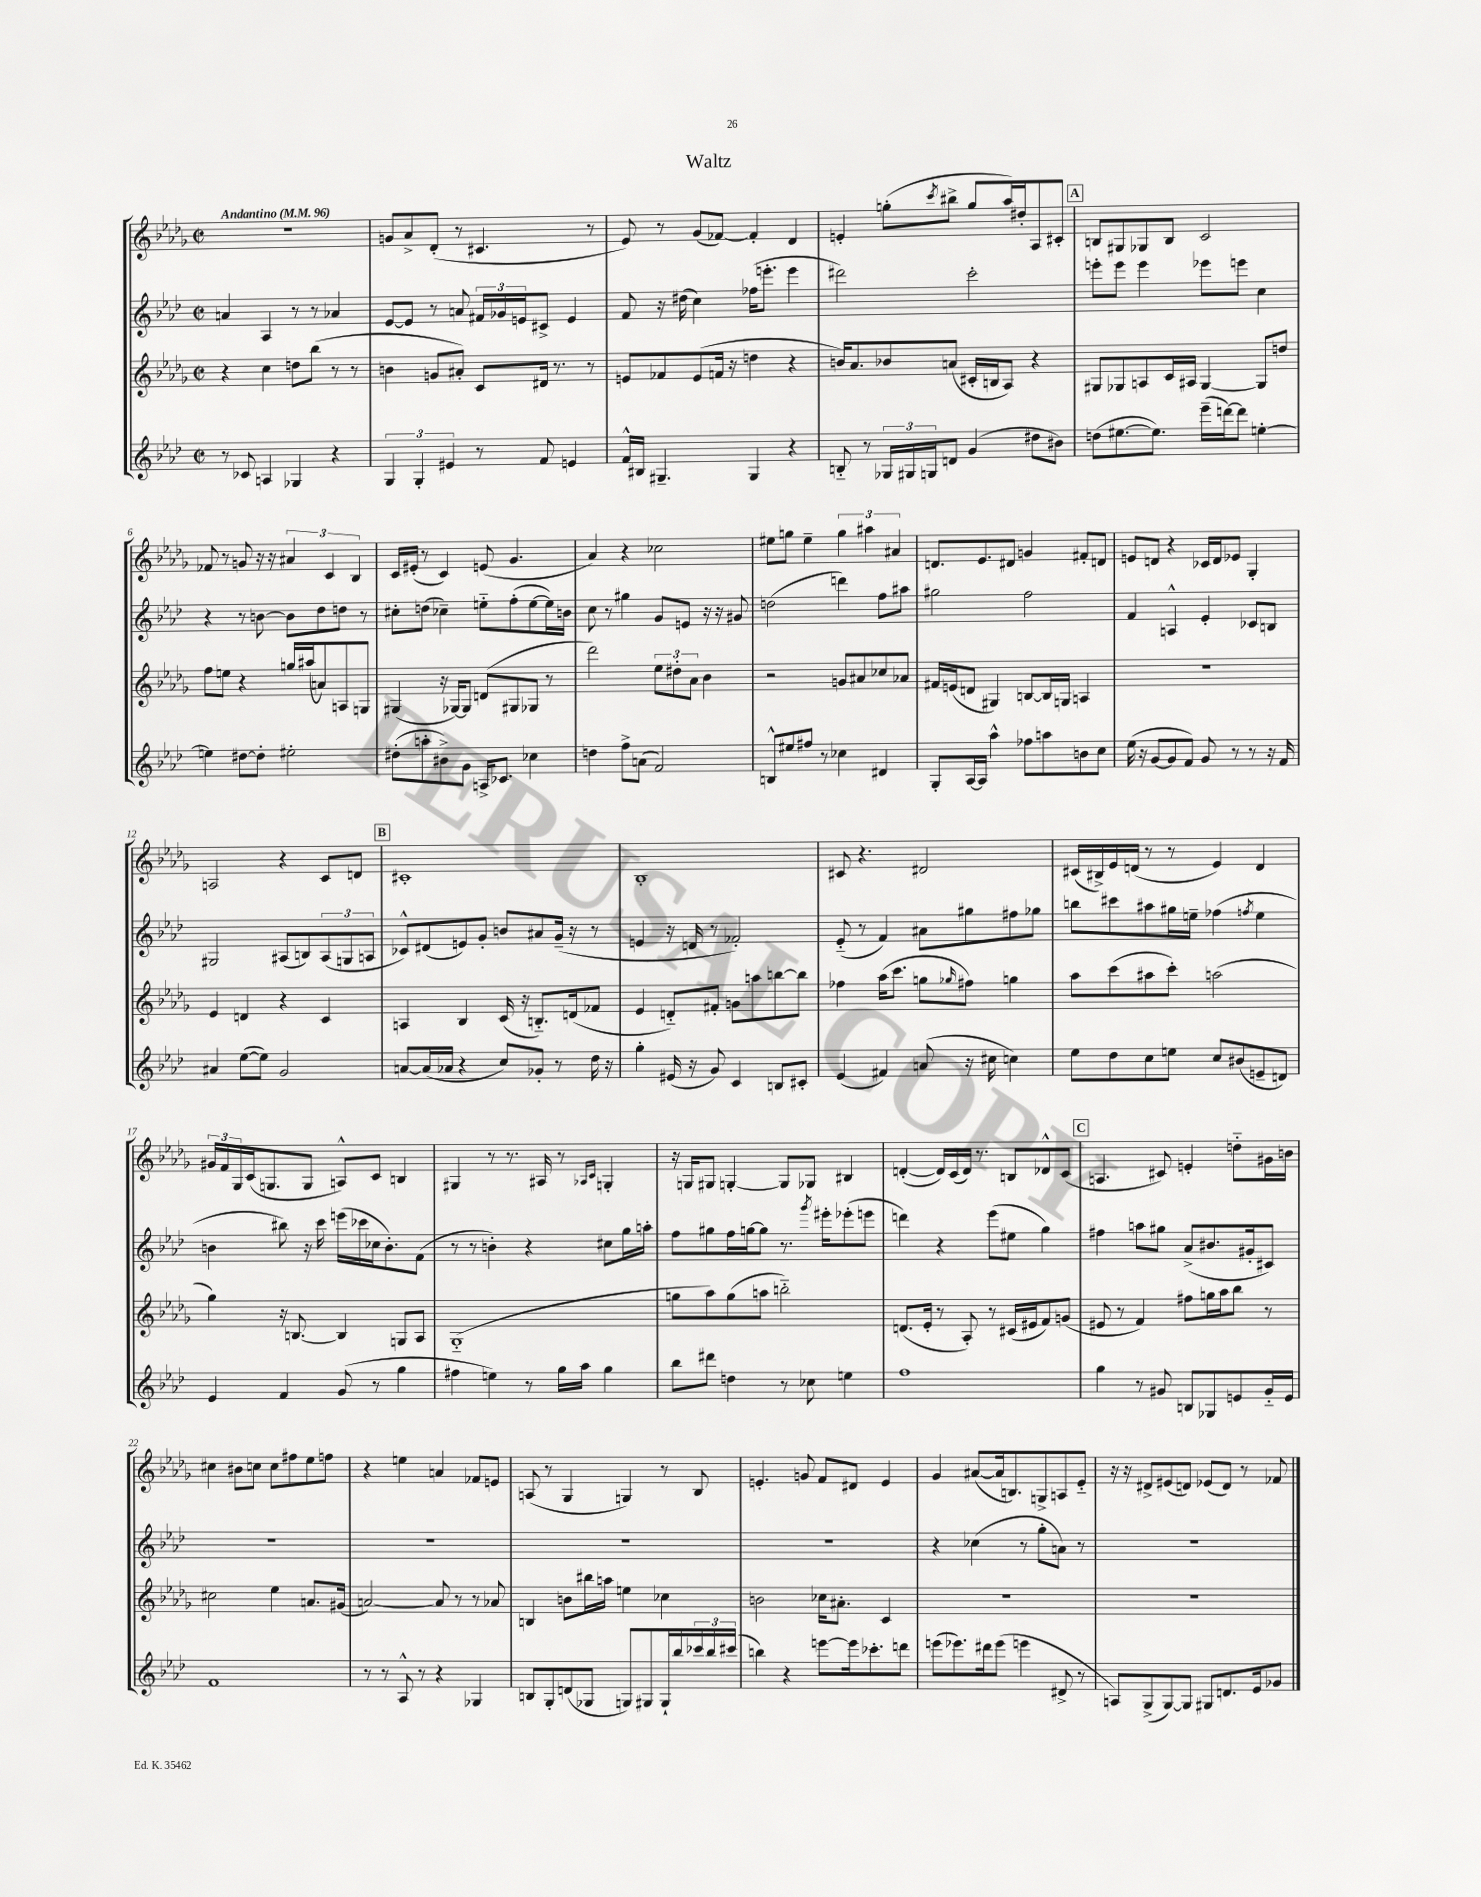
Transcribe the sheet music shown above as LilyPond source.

\header { title = "Waltz" }
<<
\new StaffGroup <<
\new Staff = "s0" {
    \clef treble \key des \major \defaultTimeSignature \time 2/2 \tempo "Andantino" 4 = 96
    R1 |
    g'8 aes'8-> des'8-.( r8 cis'4. r8 |
    ees'8) r8 ges'8( fes'8~) fes'4-. des'4 |
    e'4-. g''8-.( \acciaccatura { c'''8 } bis''8-> g''8 aes''16) dis''16-. aes8 cis'8-. |
    \mark \markup { \box "A" } b8 gis8 ges8 b8 c'2 |
    fes'8 r8 g'8 r16 r16 \tuplet 3/2 { ais'4 c'4 bes4 } |
    c'16 eis'16-.( r8 c'4) e'8( ges'4. |
    aes'4) r4 ces''2 |
    eis''8 g''8 eis''4-- \tuplet 3/2 { g''4 ais''4 ais'4 } |
    d'8. ees'8. dis'8 g'4 fis'8-. d'8 |
    e'8 d'8 r4 ces'16 d'16 ees'8 ges4-. |
    a2 r4 c'8 d'8 |
    \mark \markup { \box "B" } cis'1-. |
    bes1-. |
    cis'8 r4. dis'2 |
    cis'16( bis16->) ees'16 d'16( r8 r8 ees'4) d'4 |
    \tuplet 3/2 { gis'16 f'16 ges16 } c'16( g8. g8 a8-^) c'8 b4 |
    gis4 r8 r8. ais16 r8 \grace { aes16 c'16 } g4-. |
    r16 g16 gis8 g4~-. g8 ges8 bis4 |
    d'4~-.( d'16) c'16( d'16) r8. b8 des'8-^ c'8( |
    \mark \markup { \box "C" } a4. cis'8) e'4-. d''8-_ gis'16 b'16 |
    cis''4 bis'8 c''8 c''8 fis''8 ees''8 f''8 |
    r4 e''4 a'4 fes'8 e'8 |
    a8( r8 ges4 g4) r8 bes8 |
    e'4.-. g'8 f'8 dis'8 e'4 |
    ges'4 ais'8~( ais'16 b8.) g8-> a8 ees'8-_ |
    r16 r16 dis'8-> eis'8( d'8) ees'8( d'8) r8 fes'8 \bar "|." |
}
\new Staff = "s1" {
    \clef treble \key aes \major \defaultTimeSignature \time 2/2
    a'4 aes4 r8 r8 aes'4 |
    ees'8~ ees'8 r8 a'8 \tuplet 3/2 { fis'16 ges'16 e'16 } cis'8-> e'4 |
    f'8 r16 dis''16( c''4) fes''16( e'''8.-. e'''4 |
    dis'''2) c'''2-. |
    \mark \markup { \box "A" } e'''8-. e'''8 e'''4 ees'''8 e'''8 c''4 |
    r4 r8 b'8~ b'8 des''8 d''8 r8 |
    cis''8-. d''8( ces''4--) e''8-_ f''8-.( e''8~ e''16) b'16 |
    c''8 r8 gis''4 g'8 e'8 r16 r16 gis'8 |
    d''2( d'''4) f''8 ais''8 |
    gis''2 f''2 |
    f'4 a4-^ ees'4-. ces'8 b8 |
    gis2 ais8( b8) \tuplet 3/2 { ais8( g8 a8 } |
    \mark \markup { \box "B" } ces'8-^) dis'8( e'8) g'8-. b'8 ais'8 g'16--( r16 r8 |
    e'4 r16 d'16 r8 fes'2-.) |
    ees'8-_( r8 f'4) ais'8 gis''8 fis''8 ges''8 |
    b''8 cis'''8 ais''8 gis''16 e''16-- fes''4( \acciaccatura { f''8 } e''4 |
    b'4 bis''8) r16 c'''16 e'''16( ces'''16 ces''16 b'8.-.) f'8( |
    r8 r8 b'4-.) r4 cis''8 g''16 a''16-. |
    f''8 gis''8 f''16 g''16~ g''8 r8. \acciaccatura { g'''8 } eis'''16-. ees'''8-.( e'''8 |
    d'''4) r4 ees'''8( eis''8 g''4) |
    \mark \markup { \box "C" } fis''4 a''8 gis''8 aes'8->( bis'8. gis'16-. cis'8) |
    R1 |
    R1 |
    R1 |
    R1 |
    r4 ces''4( r8 g''8-. a'8) r8 |
    r1 \bar "|." |
}
\new Staff = "s2" {
    \clef treble \key des \major \defaultTimeSignature \time 2/2
    r4 c''4 d''8 bes''8( r8 r8 |
    b'4 g'8 ais'8-.) c'8 dis'16 r8. r8 |
    e'8 fes'8 e'8( f'16 r16 d''4 r4 |
    b'16) aes'8. bes'8 a'8( cis'16-. b16 aes8) r4 |
    \mark \markup { \box "A" } gis8 ges8 a8 c'16 ais16 ges4~ ges8 d''8 |
    f''8 e''8 r4 g''16 ais''16( a'8) a8 g8 |
    gis4( r16 ges16~) ges8 d'8( gis8 ges8 r8 |
    des'''2) \tuplet 3/2 { ees''8 dis''8-. aes'8 } bes'4 |
    r2 g'8 ais'8 ces''8 aes'8 |
    fis'16 e'16( d'8 gis4) b8~ b16 g16 a4 |
    R1 |
    ees'4 d'4 r4 c'4 |
    \mark \markup { \box "B" } a4 bes4 c'16( r16 b8.-_) d'16( fes'8 |
    ees'4 d'8-_) fis'8-. g'8 a''8 b''8~ b''8 |
    fes''4 aes''16( c'''8. g''8 \grace { ges''16 } fis''8) g''4 |
    aes''8 c'''8( ais''8 c'''8-.) a''2( |
    ges''4) r16 b8.~ b4 g8 aes8 |
    ges1-_( |
    g''8 aes''8) g''8( a''8 b''2-_) |
    d'8.( ees'16-. r8 aes8-.) r8 cis'16( eis'16 f'8) g'8( |
    \mark \markup { \box "C" } eis'8 r8 f'4) fis''8 g''16 aes''16 bes''8 r8 |
    cis''2 ees''4 a'8. gis'16( |
    a'2~) a'8 r8 r8 aes'8 |
    b4 b'8 bis''16 a''16 e''4 ces''4 |
    b'2 ces''16 ais'8.-. c'4 |
    R1 |
    R1 \bar "|." |
}
\new Staff = "s3" {
    \clef treble \key aes \major \defaultTimeSignature \time 2/2
    r8 ces'8 a4 ges4 r4 |
    \tuplet 3/2 { g4 g4-. eis'4 } r8 f'8 e'4 |
    f'16-^ bis16 gis4.-- gis4 r4 |
    b8-_ r8 \tuplet 3/2 { ges16 gis16 g16 } d'8 g'4( dis''8 bis'8) |
    \mark \markup { \box "A" } d''8( eis''8.~ eis''8.) ees'''16--( d'''16~) d'''8 e''4~-. |
    e''4 dis''8~ dis''8-. eis''2-. |
    dis''8-.( a''8-. bis'8->) g'8 a16-> ces'8. ces''4 |
    d''4 f''8-> a'8( f'2) |
    b8-^ eis''8 fis''8 r8 ces''4 dis'4 |
    g8-. aes16~ aes16 aes''4-^ fes''8 a''8 b'8 c''8 |
    ees''16( r16 g'8~ g'8 f'8) g'8 r8 r8 r16 f'16 |
    ais'4 ees''8~( ees''8) g'2 |
    \mark \markup { \box "B" } a'8~ a'16( aes'16 r4 c''8) ges'8-. r8 des''16 r16 |
    g''4-. eis'16( r16 g'8) c'4 b8 cis'8-. |
    ees'4( fis'4) a'8( r16 cis''16 c''4) |
    ees''8 des''8 c''8 e''8 c''8 bis'8( e'8-- d'8) |
    ees'4 f'4 g'8( r8 g''4 |
    fis''4 e''4) r8 g''16 aes''16 g''4 |
    bes''8 dis'''8 d''4 r8 ces''8 e''4 |
    f''1 |
    \mark \markup { \box "C" } g''4 r8 gis'8 b8 ges8 e'8 gis'16-_ e'16 |
    f'1 |
    r8 r8 aes8-^ r8 r4 ges4 |
    b8 g8-. d'8( ges8 g8) gis8 gis16-! bes''16 \tuplet 3/2 { ces'''16 bes''16 cis'''16( } |
    b''4) r4 e'''8~ e'''16 ces'''8.-. d'''8 |
    e'''8( ees'''8.) dis'''16 ees'''8( e'''4 dis'8-> r8 |
    a8) g8->( g8~) g8 gis8 d'8. ees'16 ges'8 \bar "|." |
}
>>
>>
